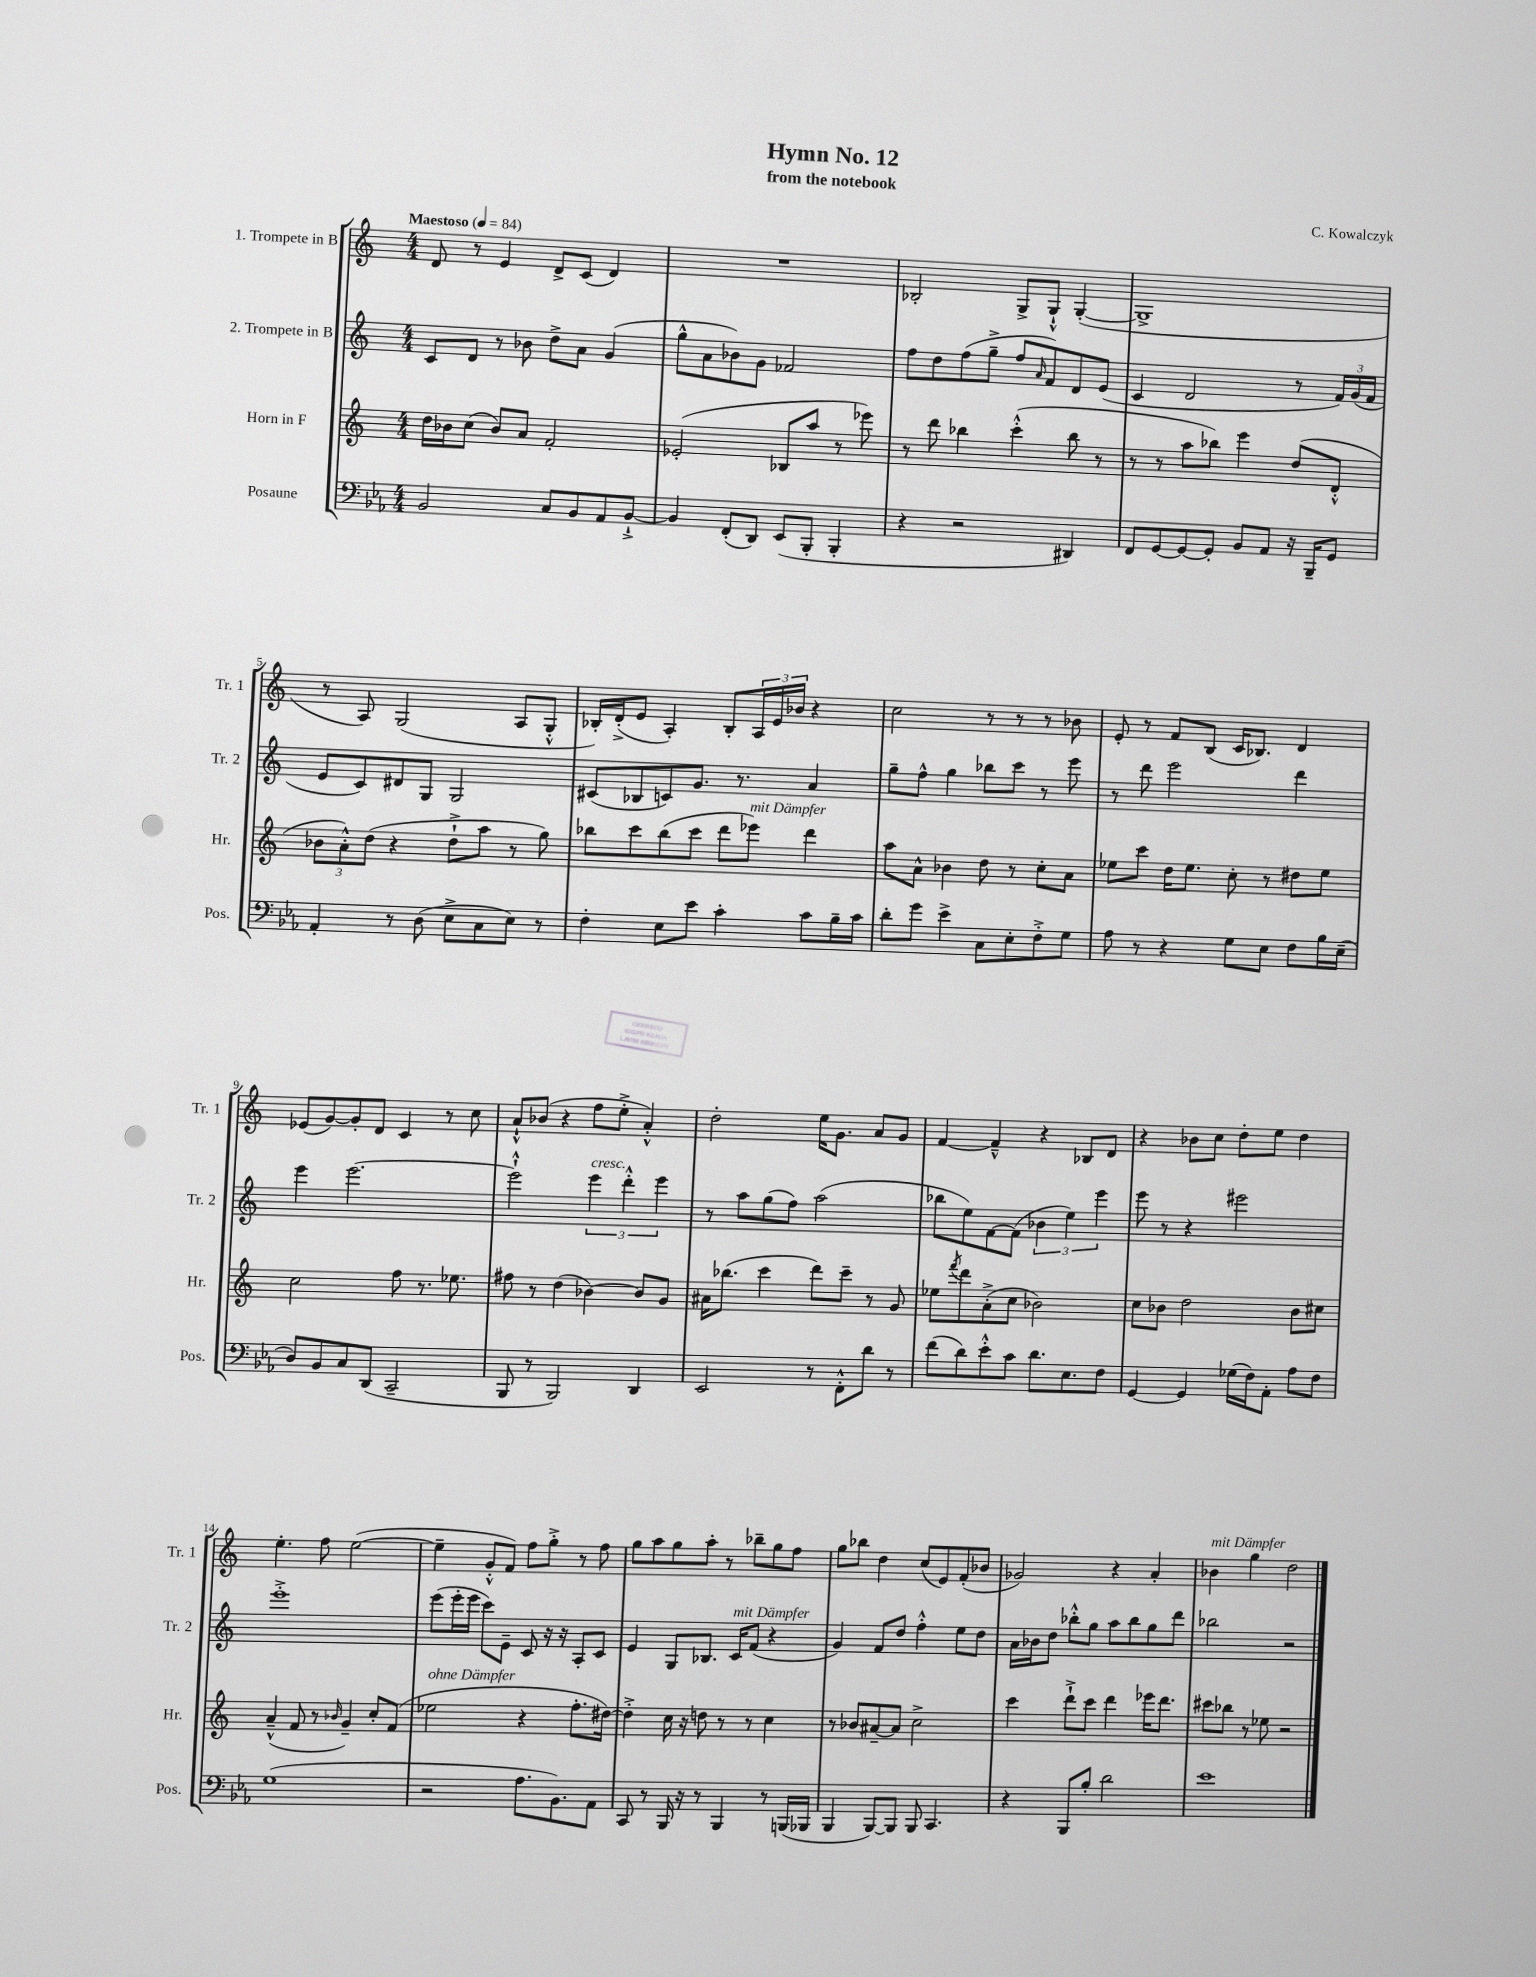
\header { title = "Hymn No. 12" composer = "C. Kowalczyk" subtitle = "from the notebook" }
<<
\new StaffGroup <<
\new Staff = "s0" \with { instrumentName = "1. Trompete in B" shortInstrumentName = "Tr. 1" } {
    \clef treble \key c \major \numericTimeSignature \time 4/4 \tempo "Maestoso" 4 = 84
    d'8 r8 e'4 d'8-> c'8( d'4) |
    R1 |
    bes2-. g8-> g8-!-^ g4~-.( |
    g1-> |
    r8 a8) g2( a8 g8-.-^ |
    bes16-.) d'16-.->( e'8 a4-.) bes8-. \tuplet 3/2 { a16 e'16 bes'16 } r4 |
    c''2 r8 r8 r8 bes'8 |
    e'8-. r8 f'8 b8( c'16 bes8.) d'4 |
    ees'8( g'8~) g'8-. d'8 c'4 r8 c''8 |
    a'8-!-^ bes'8( r4 f''8 e''8-.-> a'4-.-^) |
    d''2-. e''16 g'8. a'8 g'8 |
    f'4~ f'4---^ r4 bes8 d'8 |
    r4 bes'8 c''8 d''8-. e''8 d''4 |
    e''4.-. f''8 e''2~( |
    e''4-- g'8-.-^ f'8) f''8 g''8-.-> r8 f''8 |
    g''8 a''8 g''8 a''8-. r8 bes''8-- g''8 f''8 |
    g''8 bes''8 d''4 c''8( e'8) f'8-.( bes'8 |
    ges'2) r4 a'4-. |
    bes'4^\markup { \italic "mit Dämpfer" } g''4 d''2 \bar "|." |
}
\new Staff = "s1" \with { instrumentName = "2. Trompete in B" shortInstrumentName = "Tr. 2" } {
    \clef treble \key c \major \numericTimeSignature \time 4/4
    c'8 d'8 r8 bes'8 d''8-> a'8 g'4( |
    g''8-^ a'8 bes'8) g'8 fes'2 |
    f''8 d''8 f''8( g''8---> f''8 \grace { a'16 } f'8) d'8 e'8( |
    c'4 d'2 r8 \tuplet 3/2 { f'16) g'16( f'16 } |
    e'8 c'8) dis'8 g8 g2 |
    cis'8( bes8 c'8) g'8. r8. a'4 |
    g''8-- f''8-^ g''4 bes''8 c'''8 r8 e'''8 |
    r8 d'''8 e'''2 d'''4 |
    e'''4 e'''2.~ |
    e'''2-!-^ \tuplet 3/2 { e'''4^\markup { \italic "cresc." } d'''4-.-^ e'''4 } |
    r8 a''8 g''8( f''8) a''2( |
    bes''8 e''8) f'8~ f'8( \tuplet 3/2 { bes'4 e''4) e'''4 } |
    e'''8 r8 r4 eis'''2 |
    e'''1-.-> |
    e'''8( e'''16-. e'''16 c'''8) e'8-- c'8 r16 r16 a8-. c'8 |
    e'4 g8 bes8. c'16^\markup { \italic "mit Dämpfer" } f'8( r4 |
    g'4) f'8 d''8 f''4-.-^ e''8 d''8 |
    a'16 bes'16 d''8 bes''8-.-^ g''8 a''8 bes''8 g''8 d'''8 |
    bes''2 r2 \bar "|." |
}
\new Staff = "s2" \with { instrumentName = "Horn in F" shortInstrumentName = "Hr." } {
    \clef treble \key c \major \numericTimeSignature \time 4/4
    d''16 bes'16 c''8( bes'8) a'8 f'2-. |
    ees'2-.( bes8 a''8 r8 ees'''8) |
    r8 d'''8 bes''4 c'''4-.-^( bes''8 r8 |
    r8 r8 a''8 bes''8) e'''4 d''8( d'8-.-^ |
    \tuplet 3/2 { bes'8 a'8-.-^) d''8( } r4 d''8-!-> a''8 r8 g''8) |
    bes''8 c'''8 bes''8( c'''8 d'''8 ees'''8^\markup { \italic "mit Dämpfer" }) d'''4 |
    a''8 a'8-^ bes'4 d''8 r8 c''8-. a'8 |
    ees''8 c'''8 d''16 ees''8. c''8-. r8 dis''8 ees''8 |
    c''2 f''8 r8. ees''8. |
    fis''8 r8 d''4( bes'4~) bes'8 g'8 |
    ais'16 bes''8.( c'''4 d'''8) c'''8-- r8 g'8 |
    ees''8 \acciaccatura { f'''8 } d'''8 a'8-.->( c''8 bes'2) |
    c''8 bes'8 d''2 bes'8 cis''8 |
    a'4---^( f'8 r8 \grace { bes'16 } g'4--) c''8-. f'8( |
    ees''2^\markup { \italic "ohne Dämpfer" } r4 f''8.-. dis''16~) |
    dis''4-.-> c''16 r16 d''8 r8 r8 c''4 |
    r8 bes'8 ais'8~-- ais'8 c''2-> |
    c'''4 d'''8-!-> c'''8 d'''4 ees'''16 d'''8. |
    cis'''8 bes''8 r8 ees''8 r2 \bar "|." |
}
\new Staff = "s3" \with { instrumentName = "Posaune" shortInstrumentName = "Pos." } {
    \clef bass \key ees \major \numericTimeSignature \time 4/4
    bes,2 c8 bes,8 aes,8 bes,8~-!-> |
    bes,4 f,8-.( d,8) ees,8( bes,,8-. bes,,4-. |
    r4 r2 dis,4) |
    f,8 g,8~ g,8~ g,8-. bes,8 aes,8 r16 bes,,16-- g,8 |
    aes,4-. r8 d8( ees8-> c8 ees8) r8 |
    f4-. ees8 ees'8 c'4-. c'8 bes16-- c'16 |
    d'8-. g'8 ees'4-> c8 ees8-. f8-.-> g8 |
    aes8 r8 r4 g8 ees8 f8 bes16 ees16--( |
    d8) bes,8 c8 d,8( c,2-- |
    bes,,8 r8 bes,,2) d,4 |
    ees,2 r8 f,8-.-^ d'8 r8 |
    f'8( d'8) ees'8-.-^ c'8 d'8. ees8. f8 |
    g,4~ g,4 ges16( f16) aes,8-. aes8 f8 |
    g1( |
    r2 aes8. bes,8.) aes,8 |
    c,8 r8 bes,,16 r16 r8 bes,,4 r8 b,,16( bes,,16 |
    bes,,4 bes,,8~) bes,,8 bes,,8 c,4. |
    r4 bes,,8 bes8-. d'2 |
    ees'1 \bar "|." |
}
>>
>>
